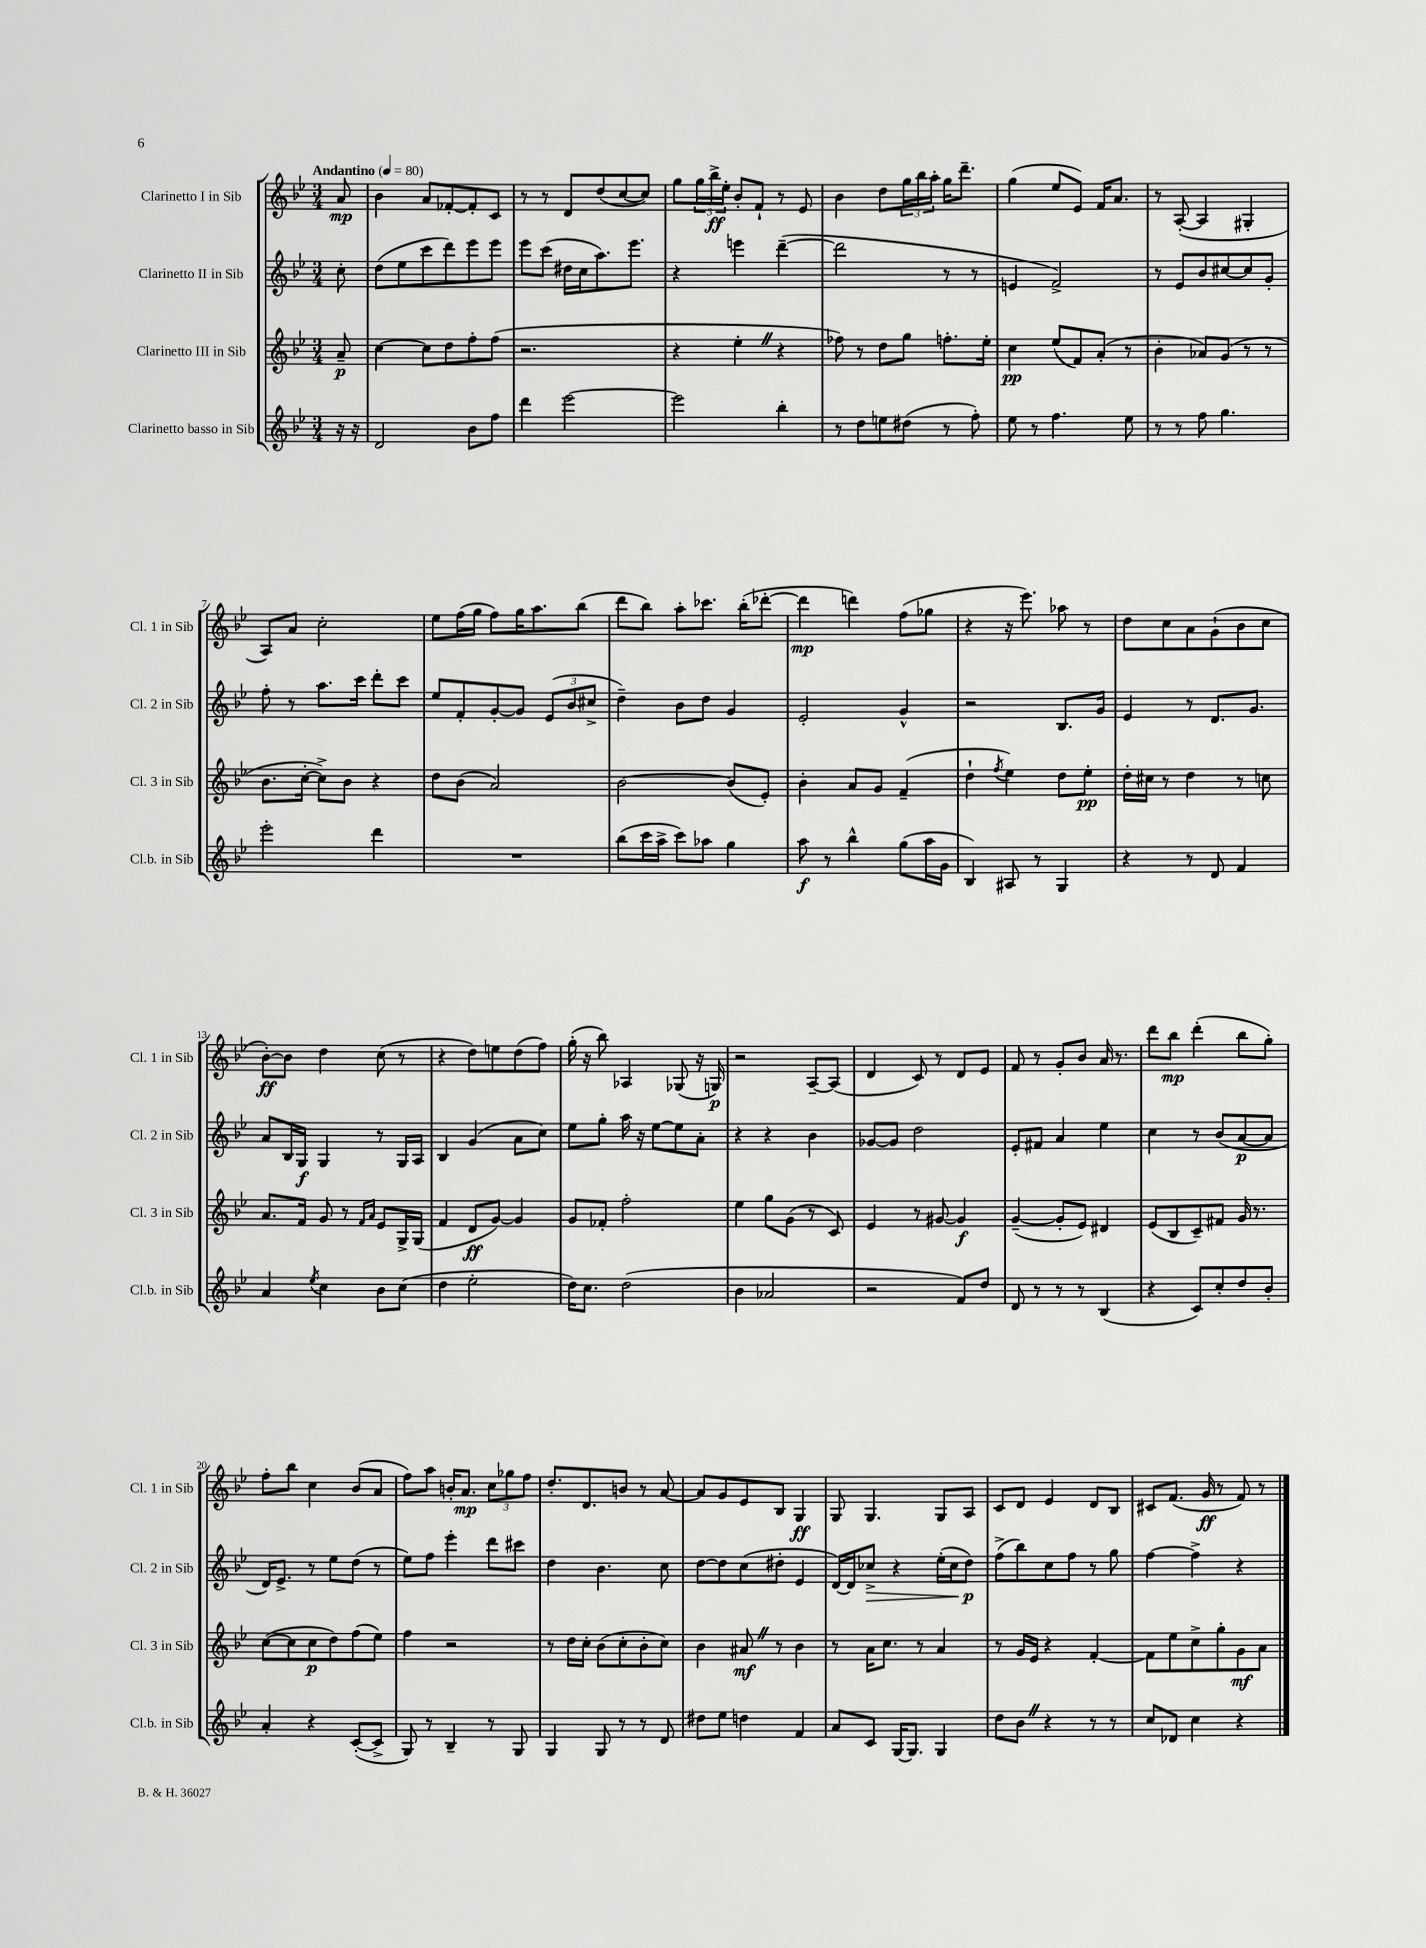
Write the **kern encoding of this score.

**kern	**kern	**kern	**kern
*staff4	*staff3	*staff2	*staff1
*clefG2	*clefG2	*clefG2	*clefG2
*k[b-e-]	*k[b-e-]	*k[b-e-]	*k[b-e-]
*M3/4	*M3/4	*M3/4	*M3/4
*MM80	*MM80	*MM80	*MM80
16r	8a~/	8cc'\	8a/
16r	.	.	.
=	=	=	=
2d/	[4cc\	(8dd\L	4b-\
.	.	8ee-\	.
.	8cc\]L	8ccc\	8a/L
.	8dd\	8ddd\)	[8f-'/
8b-\L	8ff'\	8eee-\	8f-'/]
8ff\J	(8ff\J	8eee-\J	8c/J
=	=	=	=
4ddd\	2.r	8eee-\L	8r
.	.	(8ccc\J	8r
[2eee-\	.	16dd#\LL	8d/L
.	.	16cc\J	.
.	.	8.aa\)	(8dd/
.	.	.	[8cc/
.	.	8.eee-\J	.
.	.	.	8cc/]J)
=	=	=	=
2eee-\]	4r	4r	8gg\L
.	.	.	24gg\L
.	.	.	24bb-^\
.	.	.	24ee-'\JJ
.	4ee-'\	4eee\	8b-'/L
.	.	.	8f`/J
4bb-'\	4r	([4ddd~\	8r
.	.	.	8e-/
=	=	=	=
8r	8ff-\)	2ddd\]	4b-\
8dd\L	8r	.	.
8ee\	8dd\L	.	8dd\L
(8dd#\J	8gg\J	.	24gg\L
.	.	.	24bb-\
.	.	.	24aa'\JJ
8r	8.ff'\L	8r	16gg\LK
.	.	.	8.ddd~\J
8ff'\)	.	8r	.
.	16ee-'\Jk	.	.
=	=	=	=
8ee-\	4cc\	4e/	(4gg\
8r	.	.	.
4.ff\	(8ee-/L	2f^/)	8ee-/L
.	8f/)	.	8e-/J)
.	(8a'/J	.	16f/LK
.	.	.	8.a/J
8ee-\	8r	.	.
=	=	=	=
8r	4b-'\	8r	8r
8r	.	8e-/L	([8A'/
8ff\	8a-/L)	8b-/	4A/]
4.gg\	(8g/J	[8cc#/	.
.	8r	8cc#/]	4G#'/
.	8r	8g'/J	.
=	=	=	=
2eee-'\	8.b-\L	8ff'\	8A/L)
.	.	8r	8a/J
.	[16cc'\Jk	.	.
.	8cc^\]L)	8.aa\L	2cc'\
.	8b-\J	.	.
.	.	16ccc\Jk	.
4ddd\	4r	8ddd'\L	.
.	.	8ccc\J	.
=	=	=	=
2.r	8dd\L	8ee-/L	8ee-\L
.	(8b-\J	8f'/	(16ff\L
.	.	.	16gg\JJ
.	2a/)	[8g'/	8ff\L)
.	.	8g/]J	16gg\K
.	.	.	8.aa\
.	.	(12e-/L	.
.	.	12b-/	.
.	.	.	(8bb-\J
.	.	12cc#^/J	.
=	=	=	=
(8bb-\L	[2b-\	4dd~\)	8ddd\L
16ccc\L	.	.	8bb-\J)
16aa^\JJ	.	.	.
8ccc\L)	.	8b-\L	8aa'\L
8aa-\J	.	8dd\J	8.ccc-\J
4gg\	(8b-/]L	4g/	.
.	.	.	(16bb-'\LK
.	8e-'/J)	.	[8ddd-'\J
=	=	=	=
8aa\	4b-'\	2e-'/	4ddd-\]
8r	.	.	.
4bb-^^\	8a/L	.	4ddd\)
.	8g/J	.	.
(8gg\L	(4f~/	4g^^/	(8ff\L
16aa\L	.	.	8gg-\J
16g\JJ	.	.	.
=	=	=	=
4B-/)	4dd`\	2r	4r
.	8qff/	.	.
8A#/	4ee-\)	.	16r
.	.	.	8.eee-\)
8r	.	.	.
4G/	8dd\L	8.B-/L	8aa-\
.	8ee-'\J	.	8r
.	.	16g/Jk	.
=	=	=	=
4r	16dd'\LL	4e-/	8dd\L
.	16cc#\JJ	.	.
.	8r	.	8cc\
8r	4dd\	8r	8a\
8d/	.	8.d/L	(8g`\
4f/	8r	.	8b-\
.	.	8.g/J	.
.	8cc\	.	8cc\J
=	=	=	=
4a/	8.a/L	8a/L	[8b-'\L)
.	.	16B-/L	8b-\]J
.	16f/Jk	16G/JJ	.
8qee-/	.	.	.
4cc\	8g/	4G/	4dd\
.	8r	.	.
.	16qqf/LL	.	.
.	16qqa/JJ	.	.
8b-\L	8e-/L	8r	(8cc\
(8cc\J	16G^/L	16G/LL	8r
.	(16G/JJ	16A/JJ	.
=	=	=	=
4dd\	4f/	4B-/	4r
2ee-'\	8d/L	(4g/	8dd\L)
.	[8g/J)	.	8ee\
.	4g/]	8a\L	(8dd\
.	.	8cc\J)	8ff\J)
=	=	=	=
16dd\LK)	8g/L	8ee-\L	(16gg'\
8.cc\J	.	.	16r
.	8f-'/J	8gg'\J	8bb-\)
(2dd\	2ff'\	16aa\	4A-/
.	.	16r	.
.	.	[8ee-\L	.
.	.	8ee-\]	(8G-/
.	.	8a'\J	16r
.	.	.	16G/)
=	=	=	=
4b-\	4ee-\	4r	2r
2a-/	8gg\L	4r	.
.	(8g\J	.	.
.	8r	4b-\	[8A~/L
.	8c/)	.	(8A/]J
=	=	=	=
2r	4e-/	[8g-/L	4d/
.	.	8g-/]J	.
.	8r	2dd\	8c/)
.	[8g#/	.	8r
8f/L)	4g#/]	.	8d/L
8dd/J	.	.	8e-/J
=	=	=	=
8d/	([4g~/	8e-'/L	8f/
8r	.	8f#/J	8r
8r	8g'/]L	4a/	8g'/L
8r	8e-/J)	.	8b-/J
(4B-/	4d#/	4ee-\	16a/
.	.	.	8.r
=	=	=	=
4r	(8e-/L	4cc\	8ddd\L
.	8B-/	.	8bb-\J
8c/L)	8c~/)	8r	(4ddd'\
8cc'/	8f#/J	(8b-/L	.
8dd/	16g/	[8a/	8bb-\L
.	8.r	.	.
8b-'/J	.	8a/]J	8gg'\J)
=	=	=	=
4a'/	([8cc\L	16d/LK)	8ff'\L
.	.	8.e-^/J	.
.	8cc\]	.	8bb-\J
4r	8cc\	8r	4cc\
.	8dd\)	8ee-\L	.
([8c'/L	(8ff\	(8dd\J	(8b-/L
8c^/]J	8ee-\J)	8r	8a/J
=	=	=	=
8G/)	4ff\	8ee-\L)	8ff\L)
8r	.	8ff\J	8aa\J
4B-~/	2r	4eee-'\	16b'/LK
.	.	.	8.a/J
8r	.	8ddd\L	12cc\L
.	.	.	12gg-\
8G/	.	8ccc#\J	.
.	.	.	12ff\J
=	=	=	=
4G/	8r	4dd\	8.dd'/L
.	16dd\LL	.	.
.	16cc'\JJ	.	8.d/
8G/	(8b-\L	4.b-\	.
8r	8cc'\	.	8b/J
8r	8b-'\	.	8r
8d/	8cc\J)	8cc\	[8a/
=	=	=	=
8dd#\L	4b-\	[8dd\L	8a/]L
8ee-\J	.	8dd\]	8g/
4dd\	8a#/	(8cc\	8e-/
.	8r	8dd#'\J	8B-/J
4f/	4b-\	4e-/	4G/
=	=	=	=
8a/L	8r	[16d/LL)	8G/
.	.	16d/]J	.
8c/J	16a\LK	8cc-^/J	4.G/
.	8.cc\J	.	.
[16G/LK	.	4r	.
8.G/]J	.	.	.
.	8r	.	.
4G/	4a/	(16ee-'\LL	8G/L
.	.	16cc-\J	.
.	.	8dd\J)	8A/J
=	=	=	=
8dd\L	8r	(8ff^\L	8c/L
8b-\J	16g/LL	8bb-\)	8d/J
.	16e-/JJ	.	.
4r	4r	8cc\	4e-/
.	.	8ff\J	.
8r	[4f'/	8r	8d/L
8r	.	8gg\	8B-/J
=	=	=	=
8cc/L	8f\]L	[4ff\	8c#/L
8d-/J	8ee-\	.	(8.f/J
4cc\	8cc^\	4ff^\]	.
.	.	.	16g/
.	8gg'\	.	8r
4r	8g\	4r	8f/)
.	8a\J	.	8r
==	==	==	==
*-	*-	*-	*-
